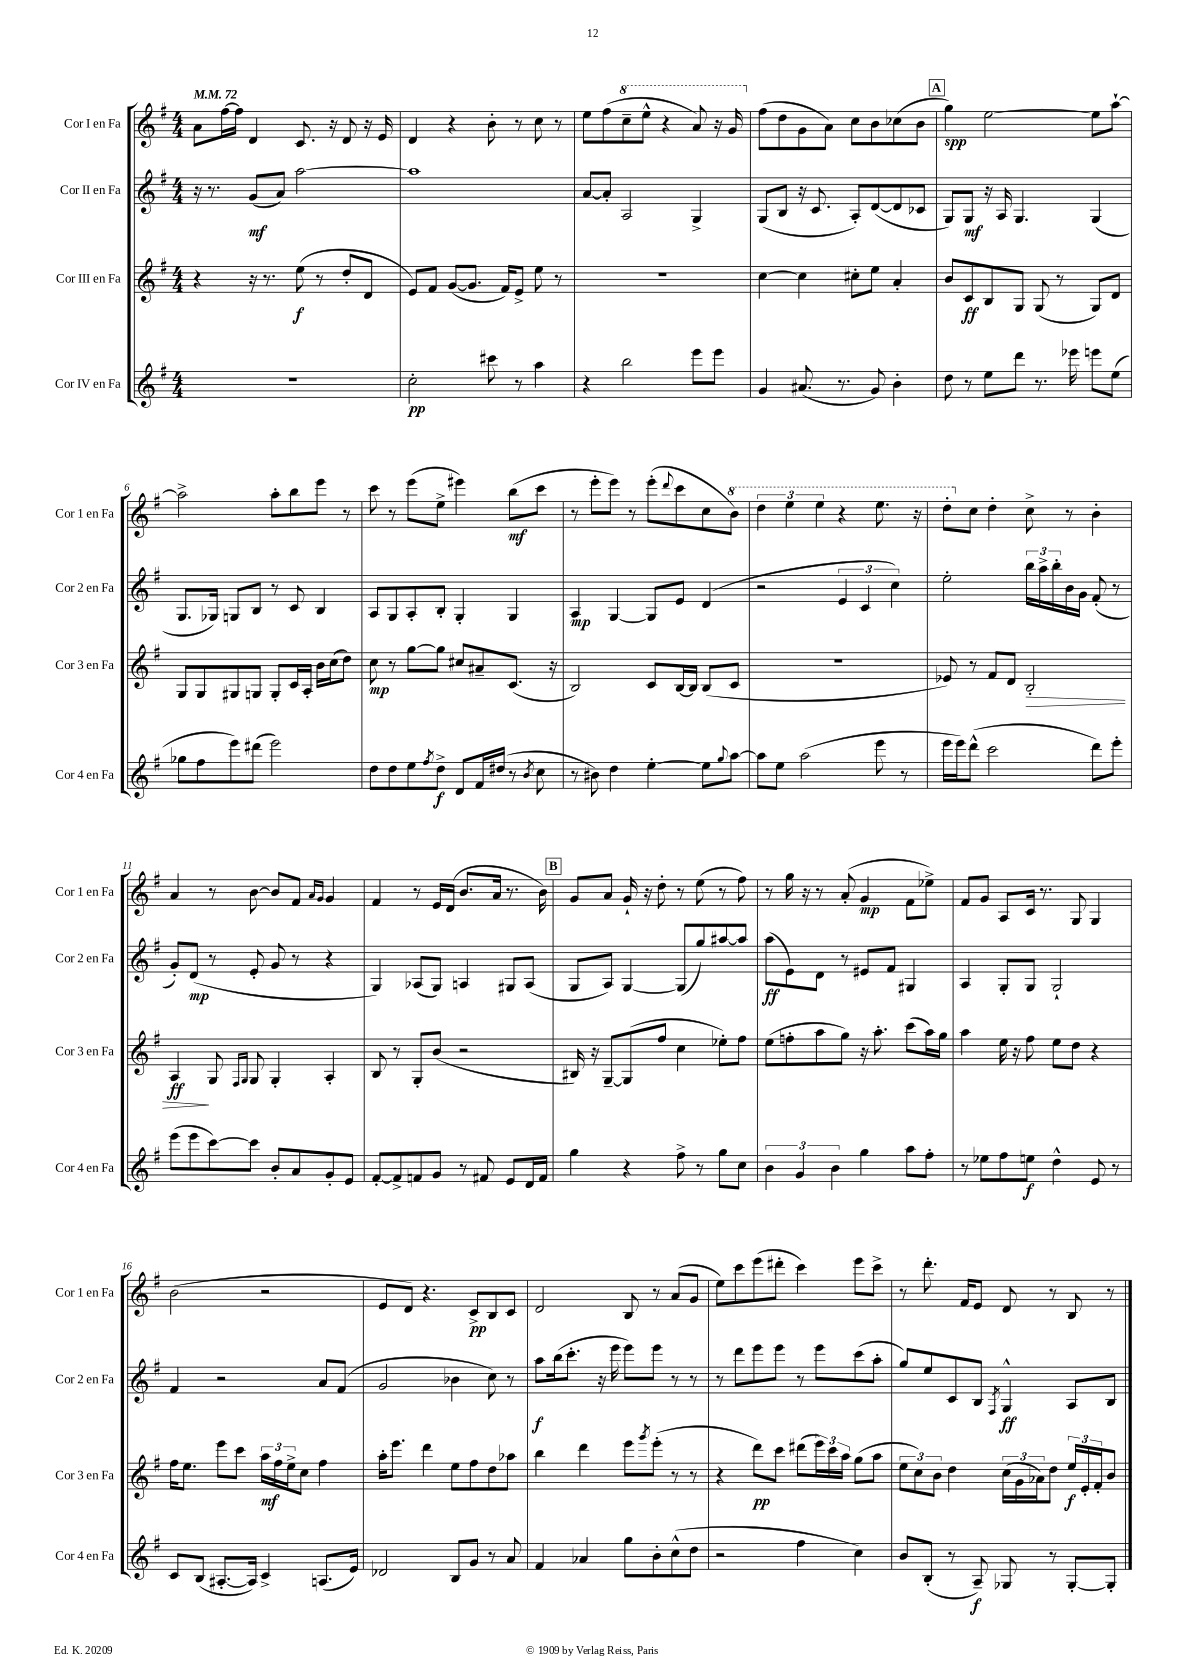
<<
\new StaffGroup <<
\new Staff = "s0" \with { instrumentName = "Cor I en Fa" shortInstrumentName = "Cor 1 en Fa" } {
    \clef treble \key g \major \numericTimeSignature \time 4/4 \tempo 4 = 72
    a'8 fis''16~ fis''16 d'4 c'8. r16 d'8 r16 e'16 |
    d'4 r4 b'8-. r8 c''8 r8 |
    e''8 fis''8( \ottava #1 c'''8-- e'''8-^ r4 a''8) r16 g''16 \ottava #0 |
    fis''8( d''8 g'8 a'8) c''8 b'8 ces''8( b'8 |
    \mark \markup { \box "A" } g''4\spp) e''2~ e''8 a''8~-! |
    a''2-> a''8-. b''8 e'''8 r8 |
    c'''8 r8 e'''8( e''8-> eis'''4) b''8\mf( c'''8 |
    r8 e'''8-. e'''8) r8 e'''8-.( \appoggiatura { d'''8 } c'''8 c''8 \ottava #1 b''8) |
    \tuplet 3/2 { d'''4 e'''4 e'''4 } r4 e'''8. r16 |
    d'''8-. \ottava #0 c''8 d''4-. c''8-> r8 b'4-. |
    a'4 r8 b'8~ b'8 fis'8 \grace { a'16 g'16 } g'4 |
    fis'4 r8 e'16 d'16( b'8. a'16 r8. b'16) |
    \mark \markup { \box "B" } g'8 a'8 g'16-! r16 d''8-. r8 e''8( r8 fis''8) |
    r8 g''16 r16 r8 a'8-.( g'4\mp fis'8 ees''8->) |
    fis'8 g'8 a8 c'16 r8. g8 g4 |
    b'2( r2 |
    e'8 d'8) r4. c'8->\pp b8 c'8 |
    d'2 b8 r8 a'8( g'8 |
    e''8) c'''8 e'''8( dis'''8-. c'''4) e'''8 c'''8-> |
    r8 d'''8.-. fis'16 e'8 d'8 r8 b8 r8 \bar "|." |
}
\new Staff = "s1" \with { instrumentName = "Cor II en Fa" shortInstrumentName = "Cor 2 en Fa" } {
    \clef treble \key g \major \numericTimeSignature \time 4/4
    r16 r8. g'8\mf( a'8) a''2~ |
    a''1 |
    a'8~ a'8-. a2 g4-> |
    g8( b8 r16 c'8. a8-.) d'8~( d'8 ces'8 |
    \mark \markup { \box "A" } g8) g8\mf r16 a16 g4. g4( |
    g8. ges16) g8 b8 r8 c'8 b4 |
    a8 g8 a8-. b8-. g4-. g4 |
    a4\mp g4~ g8 e'8 d'4( |
    r2 \tuplet 3/2 { e'4 c'4 c''4) } |
    e''2-. \tuplet 3/2 { b''16 a''16-> b''16-. } b'16 g'16 fis'8-.( r8 |
    g'8-.) d'8\mp( r8 e'8-. g'8 r8 r4 |
    g4) aes8( g8) a4 gis8 a8( |
    \mark \markup { \box "B" } g8 a8) g4~ g8( g''8) ais''8~ ais''8 |
    a''8\ff( e'8) d'8 r8 eis'8 fis'8 gis4 |
    a4 g8-. g8 g2-! |
    fis'4 r2 a'8 fis'8( |
    g'2 bes'4 c''8) r8 |
    a''8\f b''16( c'''8.-. r16 e'''16 e'''8) e'''8 r8 r8 |
    r8 d'''8 e'''8 e'''8 r8 e'''8 c'''8( a''8-. |
    g''8) e''8 c'8 b8 \acciaccatura { fis8 } g4-^\ff a8 b8 \bar "|." |
}
\new Staff = "s2" \with { instrumentName = "Cor III en Fa" shortInstrumentName = "Cor 3 en Fa" } {
    \clef treble \key g \major \numericTimeSignature \time 4/4
    r4 r16 r8. e''8\f( r8 d''8-. d'8 |
    e'8) fis'8 g'8~( g'8. fis'16) e'8-> e''8 r8 |
    r1 |
    c''4~ c''4 cis''8-. e''8 a'4-. |
    \mark \markup { \box "A" } b'8 c'8\ff b8 g8 g8( r8 g8) d'8 |
    g8 g8 gis8 g8 g8-. c'16 a16-. b'16 c''16( d''8) |
    c''8\mp r8 g''8~ g''8 cis''8 ais'8-- c'8.( r16 |
    b2) c'8 b16~ b16 b8( c'8 |
    R1 |
    ees'8) r8 fis'8 d'8 b2-.\> |
    a4\ff\! g8 \grace { fis16 g16 } g8 g4-. a4-. |
    b8 r8 g8-. b'8( r2 |
    \mark \markup { \box "B" } bis16) r16 g8~-- g8( fis''8 c''4 ees''8-.) fis''8 |
    e''8( f''8-. a''8 g''8) r16 a''8.-. c'''8( a''16) g''16 |
    a''4 e''16 r16 fis''8 e''8 d''8 r4 |
    fis''16 e''8. e'''8 c'''8 \tuplet 3/2 { a''16\mf fis''16 e''16-> } c''8 fis''4 |
    a''16-. e'''8. d'''4 e''8 fis''8 d''8 aes''8 |
    b''4 d'''4 e'''8 \acciaccatura { g'''8 } e'''8-.( r8 r8 |
    r4 d'''8\pp) c'''8 dis'''8( \tuplet 3/2 { e'''16) c'''16 a''16 } g''8( a''8 |
    \tuplet 3/2 { e''8 c''8) b'8 } d''4 \tuplet 3/2 { c''16( g'16 aes'16) } d''8 \tuplet 3/2 { e''16\f e'16-. fis'16-. } b'8 \bar "|." |
}
\new Staff = "s3" \with { instrumentName = "Cor IV en Fa" shortInstrumentName = "Cor 4 en Fa" } {
    \clef treble \key g \major \numericTimeSignature \time 4/4
    r1 |
    c''2-.\pp cis'''8 r8 a''4 |
    r4 b''2 e'''8 e'''8 |
    g'4 ais'8.( r8. g'8) b'4-. |
    \mark \markup { \box "A" } d''8 r8 e''8 d'''8 r8. ees'''16 e'''8 e''8( |
    ges''8 fis''8 e'''8) dis'''8( e'''2) |
    d''8 d''8 e''8 \acciaccatura { fis''8 } d''8->\f d'8 fis'16 dis''16( r8 \acciaccatura { b'8 } c''8 |
    r8 bis'8) d''4 e''4~-. e''8 \appoggiatura { g''8 } a''8~ |
    a''8 e''8 a''2( e'''8 r8 |
    e'''16 e'''16) d'''8-^( c'''2 d'''8) e'''8-. |
    e'''8( e'''8 c'''8~) c'''8 b'8-. a'8 g'8-. e'8 |
    fis'8~-. fis'8-> f'8 g'8 r8 fis'8 e'8 d'16 fis'16 |
    \mark \markup { \box "B" } g''4 r4 fis''8-> r8 g''8 c''8 |
    \tuplet 3/2 { b'4 g'4 b'4 } g''4 a''8 fis''8-. |
    r8 ees''8 fis''8 e''8\f d''4-^ e'8 r8 |
    c'8 b8( ais8.~-. ais16) c'4-> a8.( e'16) |
    des'2 b8 g'8 r8 a'8 |
    fis'4 aes'4 g''8 b'8-. c''8-^( d''8 |
    r2 fis''4 c''4) |
    b'8 b8-.( r8 a8--\f) ges8 r8 ges8~-. ges8-. \bar "|." |
}
>>
>>
